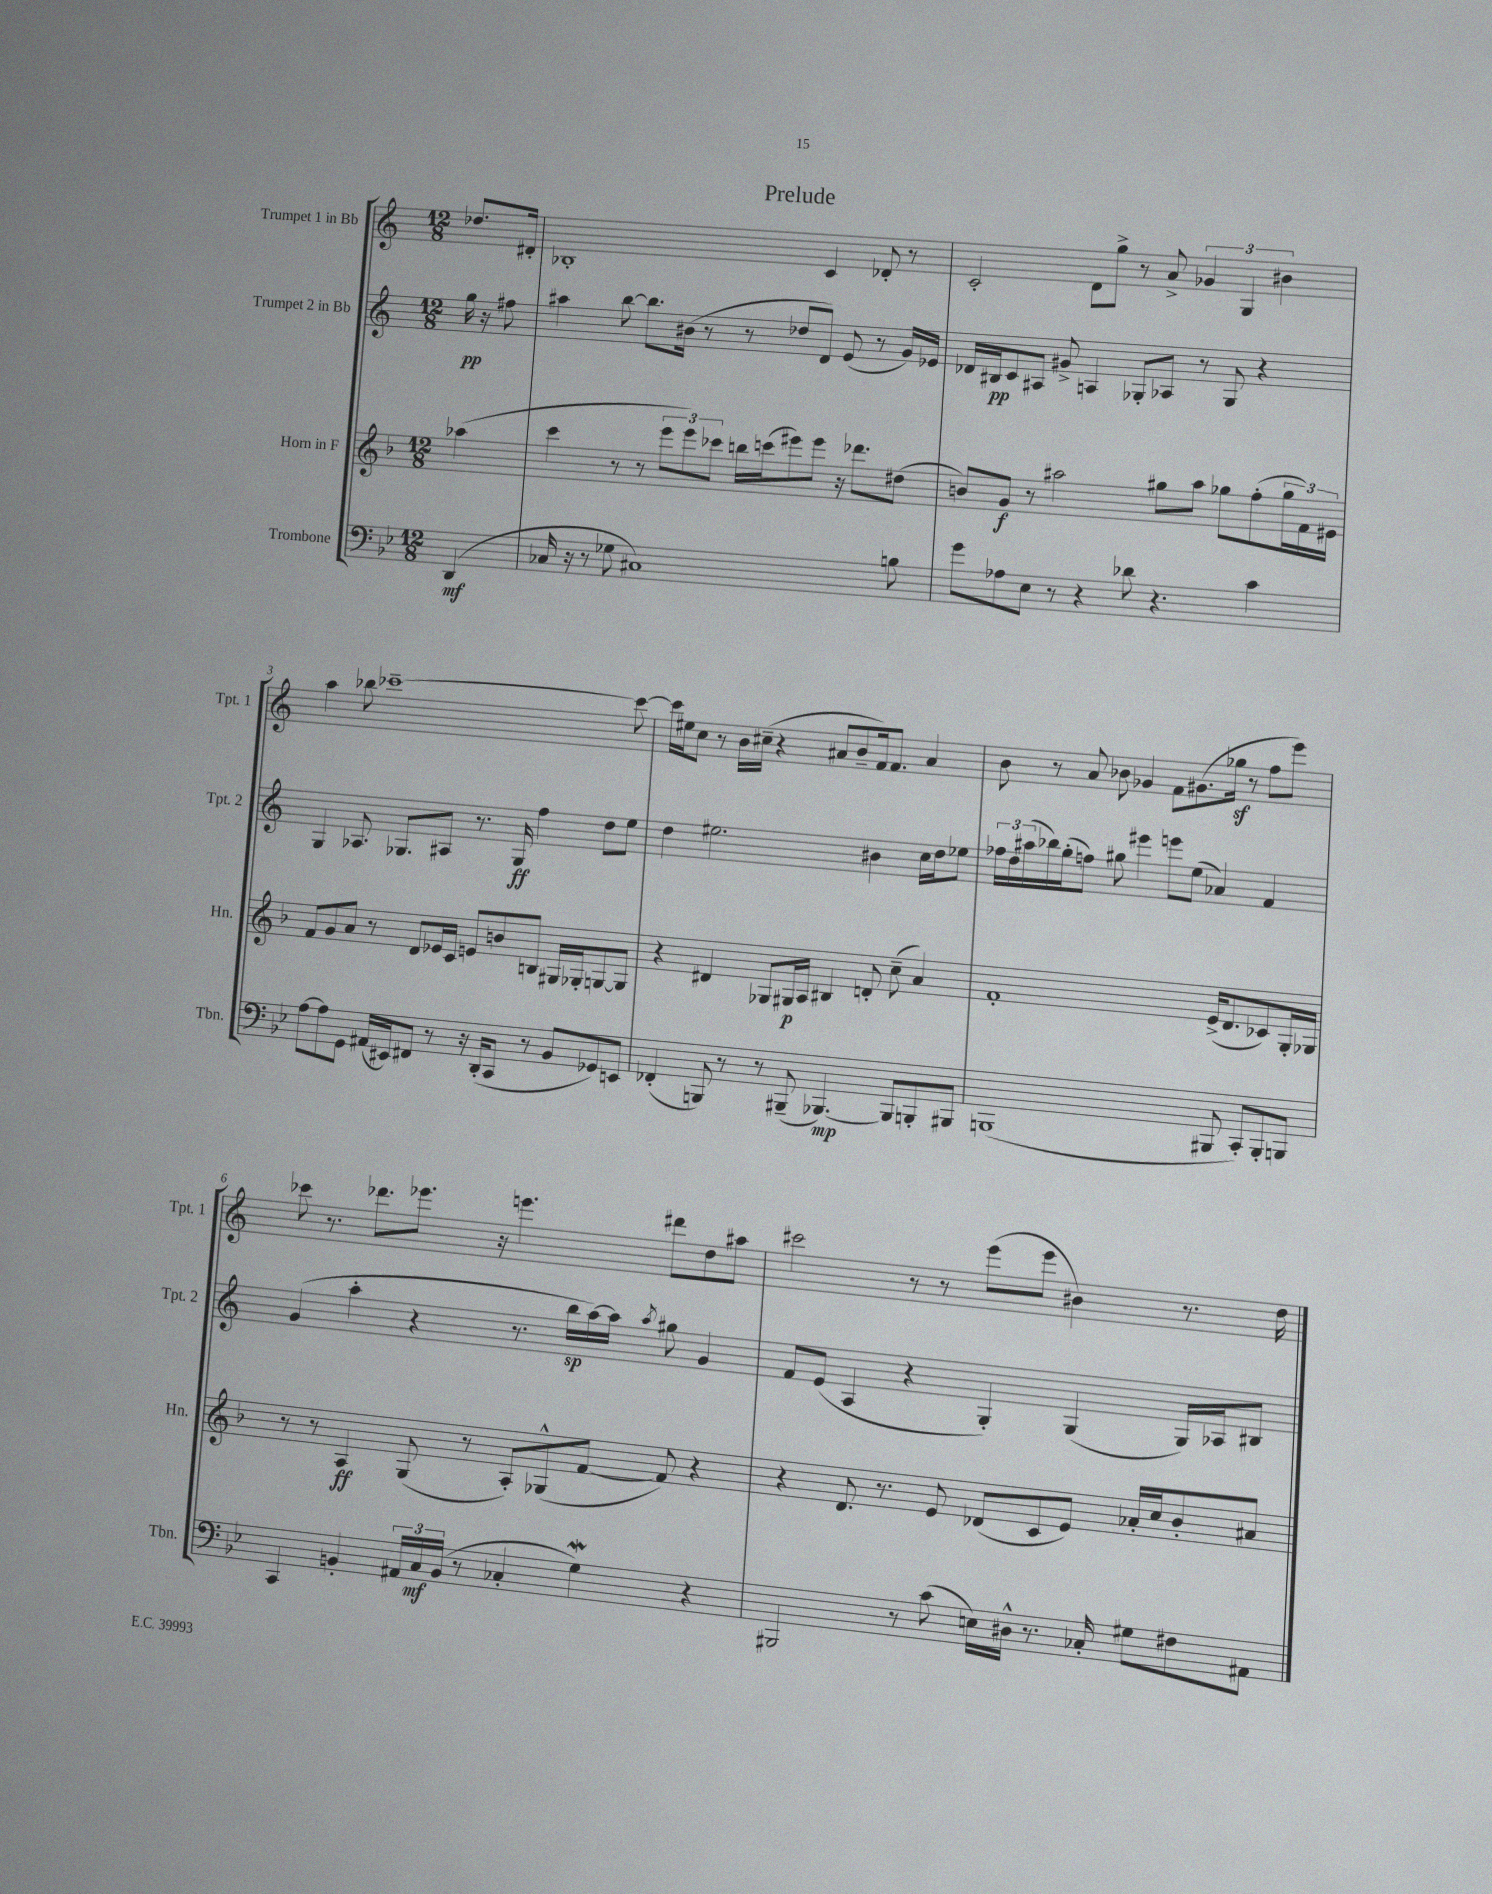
\header { title = "Prelude" }
<<
\new StaffGroup <<
\new Staff = "s0" \with { instrumentName = "Trumpet 1 in Bb" shortInstrumentName = "Tpt. 1" } {
    \clef treble \key c \major \numericTimeSignature \time 12/8 \partial 4
    des''8. dis'16-. |
    bes1-. c'4 des'8-. r8 |
    c'2-. d'8 g''8-> r8 a'8-> \tuplet 3/2 { ges'4 g4 bis'4 } |
    a''4 bes''8 ces'''1~-- ces'''8~ |
    ces'''16 eis''16 c''8 r8 b'16 cis''16--( r4 ais'8 b'8-- f'16) f'8. ais'4 |
    b'8 r8 a'8 bes'8 ges'4 f'8 gis'8.( ges''16\sf r8 f''8 e'''8) |
    ces'''8 r8. des'''8. ees'''8. r16 e'''4. dis'''8 d''8 ais''8 |
    cis'''2 r8 r8 e'''8( e'''8 bis'4) r8. d''16 \bar "|." |
}
\new Staff = "s1" \with { instrumentName = "Trumpet 2 in Bb" shortInstrumentName = "Tpt. 2" } {
    \clef treble \key c \major \numericTimeSignature \time 12/8 \partial 4
    g''16\pp r16 fis''8 |
    ais''4 b''8~ b''8. bis'16( r8 r8 des''8 d'8) e'8( r8 g'16) ees'16 |
    des'16 bis16\pp c'8 ais8 gis'8-> a4 ges8-. aes8 r8 ges8 r4 |
    g4 aes8. ges8. ais8 r8. ges16\ff f''4 d''8 e''8 |
    d''4 eis''2. bis'4 c''16 d''16 ees''8 |
    \tuplet 3/2 { fes''16 d''16 ais''16( } bes''16) g''16-.( f''8) gis''8 eis'''4 e'''8 e''8( aes'4) f'4 |
    g'4( a''4-. r4 r8. b''16\sp a''16~) a''16 \acciaccatura { a''8 } gis''8 g'4 |
    f'8 e'8( a4 r4 g4-.) g4( g16) aes16 bis8 \bar "|." |
}
\new Staff = "s2" \with { instrumentName = "Horn in F" shortInstrumentName = "Hn." } {
    \clef treble \key f \major \numericTimeSignature \time 12/8 \partial 4
    aes''4( |
    c'''4 r8 r8 \tuplet 3/2 { e'''8 e'''8) ces'''8 } b''16 c'''16( eis'''8) eis'''8 r16 des'''8. dis''8( |
    b'8) g'8\f r8 ais''2 gis''8 ais''8 ges''8 f''8-.( \tuplet 3/2 { ges''16 f'16) eis'16 } |
    f'8 g'8 a'8 r8 d'8 ees'16 c'16 e'8 b'8 b8 gis16 ges16-. g8~ g8 |
    r4 dis'4 ges8 gis16\p a16 bis4 d'8-. c''8--( a'4) |
    f'1-. e'16->( d'8. ces'8) g16-. ges16 |
    r8 r8 a4\ff g8( r8 a8-.) ges8-^( f'8~ f'8) r4 |
    r4 d'8. r8. e'8 des'8( c'8 e'8) aes'16-. c''16 bes'8-. ais'8 \bar "|." |
}
\new Staff = "s3" \with { instrumentName = "Trombone" shortInstrumentName = "Tbn." } {
    \clef bass \key bes \major \numericTimeSignature \time 12/8 \partial 4
    d,4\mf( |
    ces16 r16 r8 ges8 cis1) b8 |
    g'8 aes8 ees8 r8 r4 des'8 r4. c'4 |
    a8~ a8 g,8 ais,16( eis,16) fis,8 r8 r16 d,16-.( c,8 r8 bes,8 ges,8) e,8 |
    fes,4-.( b,,8) r8 r8 bis,,8--( bes,,4.~\mp) bes,,8 b,,8-. bis,,8 |
    b,,1( bis,,8 c,8-.) bis,,8-. b,,8 |
    c,4 b,4-. \tuplet 3/2 { ais,16 c16\mf b,16( } r8 ces4-. g4\mordent) r4 |
    bis,,2 r8 c'8( e16) dis16-^ r8. ces16-. gis8 fis8 ais,8 \bar "|." |
}
>>
>>
